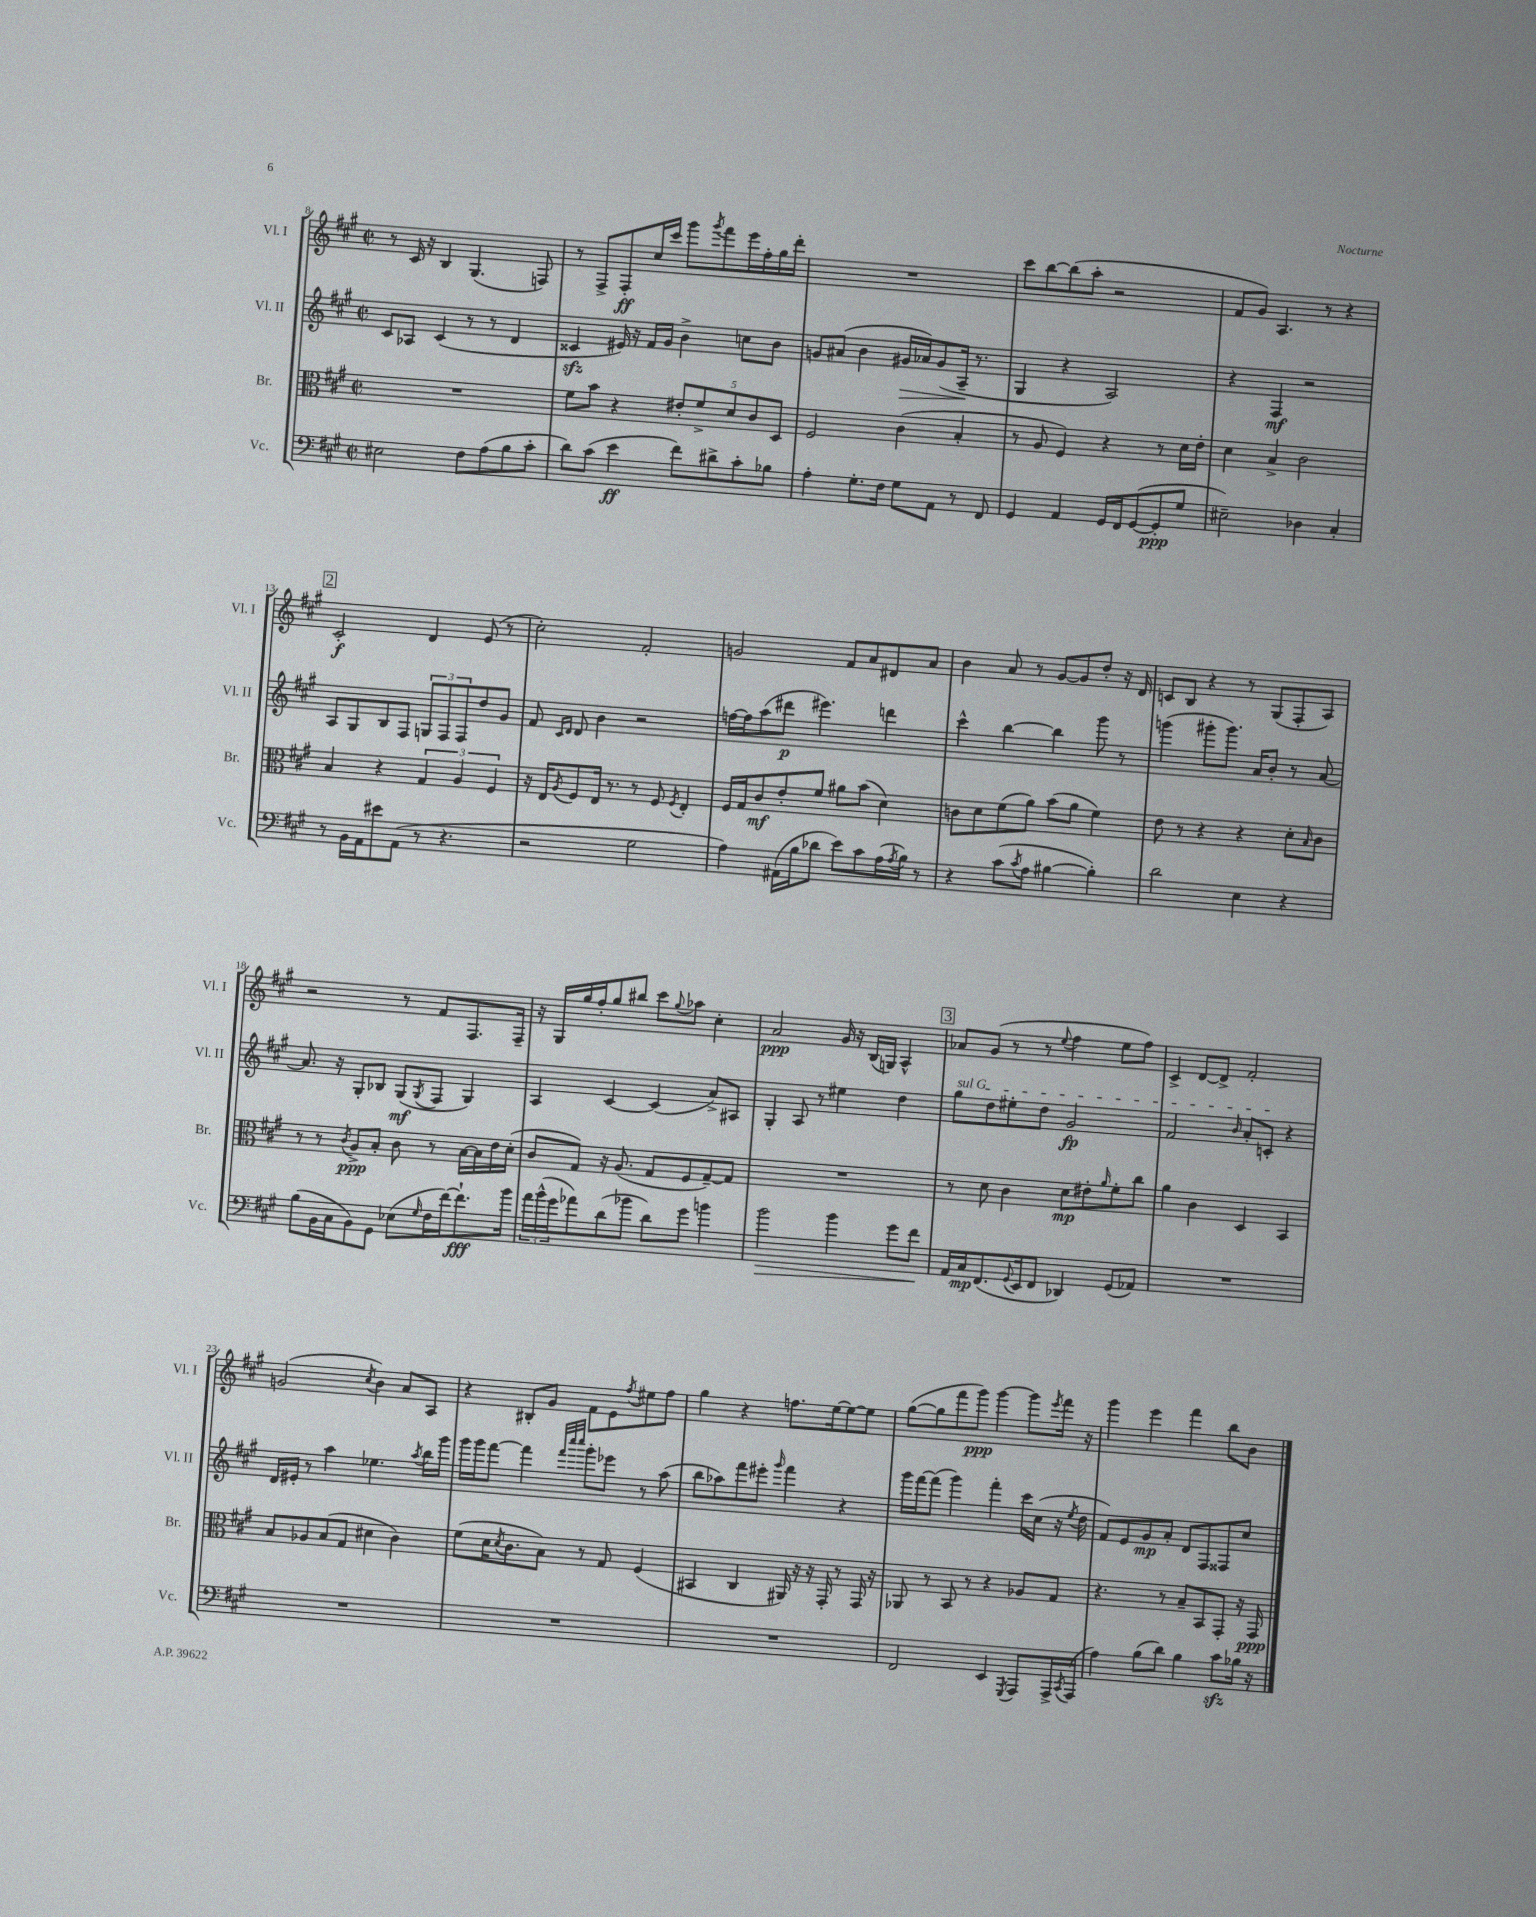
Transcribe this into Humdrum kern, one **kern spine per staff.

**kern	**dynam	**kern	**dynam	**kern	**dynam	**kern	**dynam
*part4	*part4	*part3	*part3	*part2	*part2	*part1	*part1
*staff4	*staff4	*staff3	*staff3	*staff2	*staff2	*staff1	*staff1
*I"Vc.	*	*I"Br.	*	*I"Vl. II	*	*I"Vl. I	*
*I'Vc.	*	*I'Br.	*	*I'Vl. II	*	*I'Vl. I	*
*clefF4	*	*clefC3	*	*clefG2	*	*clefG2	*
*k[f#c#g#]	*	*k[f#c#g#]	*	*k[f#c#g#]	*	*k[f#c#g#]	*
*M2/2	*	*M2/2	*	*M2/2	*	*M2/2	*
*met(c|)	*	*met(c|)	*	*met(c|)	*	*met(c|)	*
=8	=8	=8	=8	=8	=8	=8	=8
2E#X\	.	1r	.	8c#/L	.	8r	.
.	.	.	.	8A-X/J	.	16c#/	.
.	.	.	.	.	.	16r	.
.	.	.	.	(4c#/	.	4B/	.
8F#\L	.	.	.	8r	.	(4.G#/	.
(8A\	.	.	.	8r	.	.	.
8B\	.	.	.	4d/	.	.	.
8c#'\J	.	.	.	.	.	8Fn/)	.
=9	=9	=9	=9	=9	=9	=9	=9
8d\L)	.	8f#\L	.	4c##Xzz/	.	8r	.
(8c#\J	.	8b\J	.	.	.	8F#^/L	.
4e\	ff	4r	.	16e#X/)	.	8F#'/	ff
.	.	.	.	16r	.	.	.
.	.	.	.	16f#/LL	.	16cc#/L	.
.	.	.	.	16g#/JJ	.	16ccc#/JJ	.
8f#\L)	.	10e#X'/L	.	4b^\	.	8ggg#\L	.
.	.	10f#^/	.	.	.	.	.
.	.	.	.	.	.	8qggg#/	.
8d#X^\	.	.	.	.	.	8fff#\	.
.	.	10d/	.	.	.	.	.
8c#'\	.	.	.	8ccn\L	.	16eee\L	.
.	.	10c#/	.	.	.	.	.
.	.	.	.	.	.	16ff#'\	.
8B-X\J	.	.	.	8b\J	.	16gg#\	.
.	.	10D/J	.	.	.	.	.
.	.	.	.	.	.	16ddd'\JJ	.
=10	=10	=10	=10	=10	=10	=10	=10
4A'\	.	2F#/	.	8gn/L	.	1r	.
.	.	.	.	(8a#X/J	.	.	.
8.G#'\L	.	.	.	4b\	.	.	.
16F#\Jk	.	.	.	.	.	.	.
!	!	!	!	!	!LO:HP:b	!	!
8G#\L	.	(4c#\	.	16g#X/LL	>	.	.
.	.	.	.	16a-X/J)	.	.	.
8AA\J	.	.	.	(8g#/	.	.	.
8r	.	4B'/	.	16A~/Jk	.	.	.
.	.	.	.	8.r	]	.	.
8FF#/	.	.	.	.	.	.	.
=11	=11	=11	=11	=11	=11	=11	=11
4GG#/	.	8r	.	4G#/	.	8ccc#\L	.
.	.	8A/	.	.	.	[8bb\	.
4AA/	.	4F#/)	.	4r	.	(8bb\]	.
.	.	.	.	.	.	8aa'\J	.
16GG#/LL	.	4r	.	2A/)	.	2r	.
16FF#/J	.	.	.	.	.	.	.
([8GG#/	.	.	.	.	.	.	.
8GG#'/]	ppp	8r	.	.	.	.	.
8G#/J	.	16d\LL	.	.	.	.	.
.	.	16e'\JJ	.	.	.	.	.
=12	=12	=12	=12	=12	=12	=12	=12
2E#X~\)	.	4d\	.	4r	.	8f#/L	.
.	.	.	.	.	.	8g#/J)	.
.	.	4B^/	.	4F#/	mf	4.A/	.
4D-X\	.	2c#\	.	2r	.	.	.
.	.	.	.	.	.	8r	.
4C#'/	.	.	.	.	.	4r	.
!!LO:LB:g=z
!!LO:REH:place=s1:t=2
=13	=13	=13	=13	=13	=13	=13	=13
8r	.	4B/	.	8A/L	.	2c#'/	f
16BB\LL	.	.	.	8G#/	.	.	.
16AA\J	.	.	.	.	.	.	.
8e#X\	.	4r	.	8B/	.	.	.
(8AA\J	.	.	.	8F#/J	.	.	.
8r	.	6G#/	.	12Gn/L	.	4d/	.
.	.	.	.	12F#/	.	.	.
4.r	.	.	.	.	.	.	.
.	.	6A/	.	12F#/	.	.	.
.	.	.	.	8dd/	.	(8e/	.
.	.	6F#/	.	.	.	.	.
.	.	.	.	8g#/J	.	8r	.
=14	=14	=14	=14	=14	=14	=14	=14
2r	.	16r	.	8f#/	.	2cc#'\)	.
.	.	16E/KL	.	.	.	.	.
.	.	.	.	16qqc#/LL	.	.	.
.	.	8qA/	.	16qqd/JJ	.	.	.
.	.	8F#/	.	8d/	.	.	.
.	.	16E/Jk	.	4b\	.	.	.
.	.	8.r	.	.	.	.	.
2G#\	.	8r	.	2r	.	2f#'/	.
.	.	8F#/	.	.	.	.	.
.	.	8qF#/	.	.	.	.	.
.	.	4E'/	.	.	.	.	.
=15	=15	=15	=15	=15	=15	=15	=15
4A\)	.	16F#/LL	.	[16ffn\LL	.	2gn/	.
.	.	16G#/J	.	16ff\J]	.	.	.
.	.	8c#/	mf	(8aa\	.	.	.
(16AA#X\LL	.	8e'/	.	8ddd#X\J	p	.	.
16B\J	.	.	.	.	.	.	.
8d-X\J	.	8f#/J	.	4.eee#X\)	.	.	.
8e\L)	.	8a#X\L	.	.	.	8f#/L	.
8c#\	.	(8b\J	.	.	.	8a/	.
(16A\L	.	4d\)	.	4dddn\	.	8d#X/	.
8qA/	.	.	.	.	.	.	.
16B\JJ)	.	.	.	.	.	.	.
8r	.	.	.	.	.	8a/J	.
=16	=16	=16	=16	=16	=16	=16	=16
4r	.	8cn\L	.	4ccc#^^\	.	4b\	.
.	.	8d\	.	.	.	.	.
(8c#\L	.	(8f#\	.	[4bb\	.	8a/	.
8qc#/	.	.	.	.	.	.	.
8A\J	.	8a\J)	.	.	.	8r	.
[4B#X\	.	(8b\L	.	4bb\]	.	[8g#/L	.
.	.	8a\J	.	.	.	8g#/]	.
4B#'\])	.	4f#\)	.	8ggg#\	.	8dd'/J	.
.	.	.	.	8r	.	16r	.
.	.	.	.	.	.	16d/	.
=17	=17	=17	=17	=17	=17	=17	=17
2d\	.	8e\	.	(4gggn\	.	8cn/L	.
.	.	8r	.	.	.	8B/J	.
.	.	4r	.	8ggg#X'\L	.	4r	.
.	.	.	.	8.ggg#\J)	.	.	.
4E\	.	4r	.	.	.	8r	.
.	.	.	.	16a/KL	.	.	.
.	.	.	.	8b'/J	.	(8G#/L	.
4r	.	8d'\L	.	8r	.	8F#'/	.
.	.	16qqB/	.	.	.	.	.
.	.	8c#\J	.	[8a/	.	8A/J)	.
!!LO:LB:g=z
=18	=18	=18	=18	=18	=18	=18	=18
(8B\L	.	8r	.	8.a/]	.	2r	.
16BB\L	.	8r	.	.	.	.	.
16C#\J	.	.	.	16r	.	.	.
.	.	8qc#/	.	.	.	.	.
8BB\)	.	8A^/L	ppp	8G#'/L	.	.	.
8GG#\J	.	8B'/J	.	8B-X/J	.	.	.
(8E-X\L	.	8c#\	.	(8G#/L	mf	8r	.
16qqG#/	.	.	.	8qG#/	.	.	.
16F#\L	.	8r	.	8F#/J	.	8f#/L	.
[16f#\J)	.	.	.	.	.	.	.
8.f#`\]	fff	[16B\LL	.	4G#/)	.	8.F#/	.
.	.	16B\]	.	.	.	.	.
.	.	16e\	.	.	.	.	.
16b\Jk	.	(16d'\JJ	.	.	.	16F#~/Jk	.
=19	=19	=19	=19	=19	=19	=19	=19
24a\LL	.	8c#/L	.	4A/	.	16r	.
(24b^^\	.	.	.	.	.	.	.
.	.	.	.	.	.	16G#/LL	.
24g#\J	.	.	.	.	.	.	.
8a-X\)	.	8G#/J)	.	.	.	16gg#/	.
.	.	.	.	.	.	16ff#'/J	.
(8d\	.	16r	.	[4c#/	.	8gg#/	.
.	.	(8.A/	.	.	.	.	.
8b-X\J	.	.	.	.	.	8bb#X/J	.
8d\L)	.	8G#/L	.	(4c#/]	.	8ccc#\L	.
.	.	.	.	.	.	8qqgg#/	.
8g#\J	.	8F#/	.	.	.	8aa-X\J	.
4bn\	.	[8G#~/)	.	8a^/L)	.	4cc#'\	.
.	.	8G#/J]	.	8A#X/J	.	.	.
=20	=20	=20	=20	=20	=20	=20	=20
!	!LO:HP:b	!	!	!	!	!	!
2b\	>	1r	.	4G#'/	.	2a/	ppp
.	.	.	.	8A/	.	.	.
.	.	.	.	8r	.	.	.
4b\	.	.	.	4ee#X\	.	16g#/	.
.	.	.	.	.	.	16r	.
.	.	.	.	.	.	(16B/LL	.
.	.	.	.	.	.	16Gn/JJ)	.
8g#\L	.	.	.	4dd\	.	4A^^/	.
8f#\J	.	.	.	.	.	.	.
.	]	.	.	.	.	.	.
!!LO:REH:place=s1:t=3
=21	=21	=21	=21	=21	=21	=21	=21
!	!	!	!	!LO:TX:a:i:t=sul G	!	!	!
16AA/LL	.	8r	.	8gg#\L	.	8a-X/L	.
16C#/J	mp	.	.	.	.	.	.
(8.FF#/	.	8d\	.	8dd\	.	(8g#/J	.
.	.	4c#\	.	8ee#X'\	.	8r	.
8qqGG#/	.	.	.	.	.	.	.
16EE/k	.	.	.	.	.	.	.
8FF#/J	.	.	.	8dd\J	.	8r	.
.	.	.	.	.	.	8qqee/	.
4DD-X/)	.	8d\L	mp	2g#/	fp	4ff#\	.
.	.	8e#X'\	.	.	.	.	.
.	.	16qqa/	.	.	.	.	.
(8GG#/L	.	8f#'\	.	.	.	8ee\L	.
8AA-X/J)	.	8cc#\J	.	.	.	8ff#\J)	.
=22	=22	=22	=22	=22	=22	=22	=22
1r	.	4a\	.	2f#/	.	4c#^/	.
.	.	4c#\	.	.	.	[8d/L	.
.	.	.	.	.	.	8d^/J]	.
.	.	.	.	16qqb/	.	.	.
.	.	4D/	.	8a'/L	.	2f#'/	.
.	.	.	.	8cn'/J	.	.	.
.	.	4BB/	.	4r	.	.	.
!!LO:LB:g=z
=23	=23	=23	=23	=23	=23	=23	=23
1r	.	8B/L	.	16d/LL	.	(2gn/	.
.	.	.	.	16e#X'/JJ	.	.	.
.	.	8A-X/	.	8r	.	.	.
.	.	(8B/	.	4aa\	.	.	.
.	.	8G#/J	.	.	.	.	.
.	.	.	.	.	.	8qcc#/	.
.	.	4d#X\	.	4.ee-X\	.	4b\)	.
.	.	4c#\)	.	.	.	8a/L	.
.	.	.	.	8qaa/	.	.	.
.	.	.	.	16bb\LL	.	8A/J	.
.	.	.	.	16ggg#\JJ	.	.	.
=24	=24	=24	=24	=24	=24	=24	=24
1r	.	(8f#\L	.	16ggg#\LL	.	4r	.
.	.	.	.	16ggg#\J	.	.	.
.	.	16d\K	.	[8fff#\J	.	.	.
.	.	8qd/	.	.	.	.	.
.	.	8.c#\	.	.	.	.	.
.	.	.	.	4fff#\]	.	8B#X'/L	.
.	.	8B\J)	.	.	.	8g#/J	.
.	.	.	.	32qqfff#/LLL	.	.	.
.	.	.	.	32qqcccc#/	.	.	.
.	.	.	.	32qqcccc#/JJJ	.	.	.
.	.	8r	.	8ggg#'\L	.	8f#\L	.
.	.	8G#/	.	8eee-X\J	.	8e\	.
.	.	.	.	.	.	8qff#/	.
.	.	(4F#/	.	8r	.	8ee#X\	.
.	.	.	.	(8aa\	.	8ff#\J	.
=25	=25	=25	=25	=25	=25	=25	=25
1r	.	4BB#X/	.	8bb\L	.	4gg#\	.
.	.	.	.	8aa-X\)	.	.	.
.	.	4C#/	.	8fff#\	.	4r	.
.	.	.	.	8eee#X'\J	.	.	.
.	.	.	.	16qqggg#/	.	.	.
.	.	16AA#X/)	.	4fff#\	.	8.ffn\L	.
.	.	16r	.	.	.	.	.
.	.	16r	.	.	.	.	.
.	.	16GG#'/	.	.	.	[16ee\k	.
.	.	8r	.	4r	.	8ee\_	.
.	.	16GG#/	.	.	.	8ee\J]	.
.	.	16r	.	.	.	.	.
=26	=26	=26	=26	=26	=26	=26	=26
2FF#/	.	8AA-X/	.	16ggg#\LL	.	([8gg#\L	.
.	.	.	.	[16fff#\J	.	.	.
.	.	8r	.	(8fff#\J]	.	8gg#\]	.
.	.	8BB/	.	4ggg#\)	.	8fff#\	.
.	.	8r	.	.	.	8ggg#\J)	ppp
4EE/	.	4r	.	4fff#'\	.	[4ggg#\	.
8qGGG#/	.	.	.	.	.	.	.
8AAA/L	.	8A-X/L	.	16ccc#\LL	.	8ggg#\L]	.
.	.	.	.	(16cc#\JJ	.	.	.
.	.	.	.	.	.	8qeee/	.
16AAA^/L	.	8G#/J	.	16r	.	16fff#\Jk	.
8qCC#/	.	.	.	8qee/	.	.	.
(16AAA/JJ	.	.	.	16dd\	.	16r	.
=27	=27	=27	=27	=27	=27	=27	=27
4A\)	.	4.r	.	8f#/L)	.	4ggg#\	.
.	.	.	.	8e/	.	.	.
(8B\L	.	.	.	8g#/	mp	4eee\	.
8d\J)	.	8r	.	8a'/J	.	.	.
4B\	.	8B~/L	.	8d/L	.	4fff#\	.
.	.	8BB/	.	8F#/	.	.	.
8c#zz\L	.	8GG#'/J	.	8F##X/	.	8bb\L	.
16B-X\Jk	.	16r	.	8cc#/J	.	8b\J	.
16r	.	16GG#/	ppp	.	.	.	.
==	==	==	==	==	==	==	==
*-	*-	*-	*-	*-	*-	*-	*-
